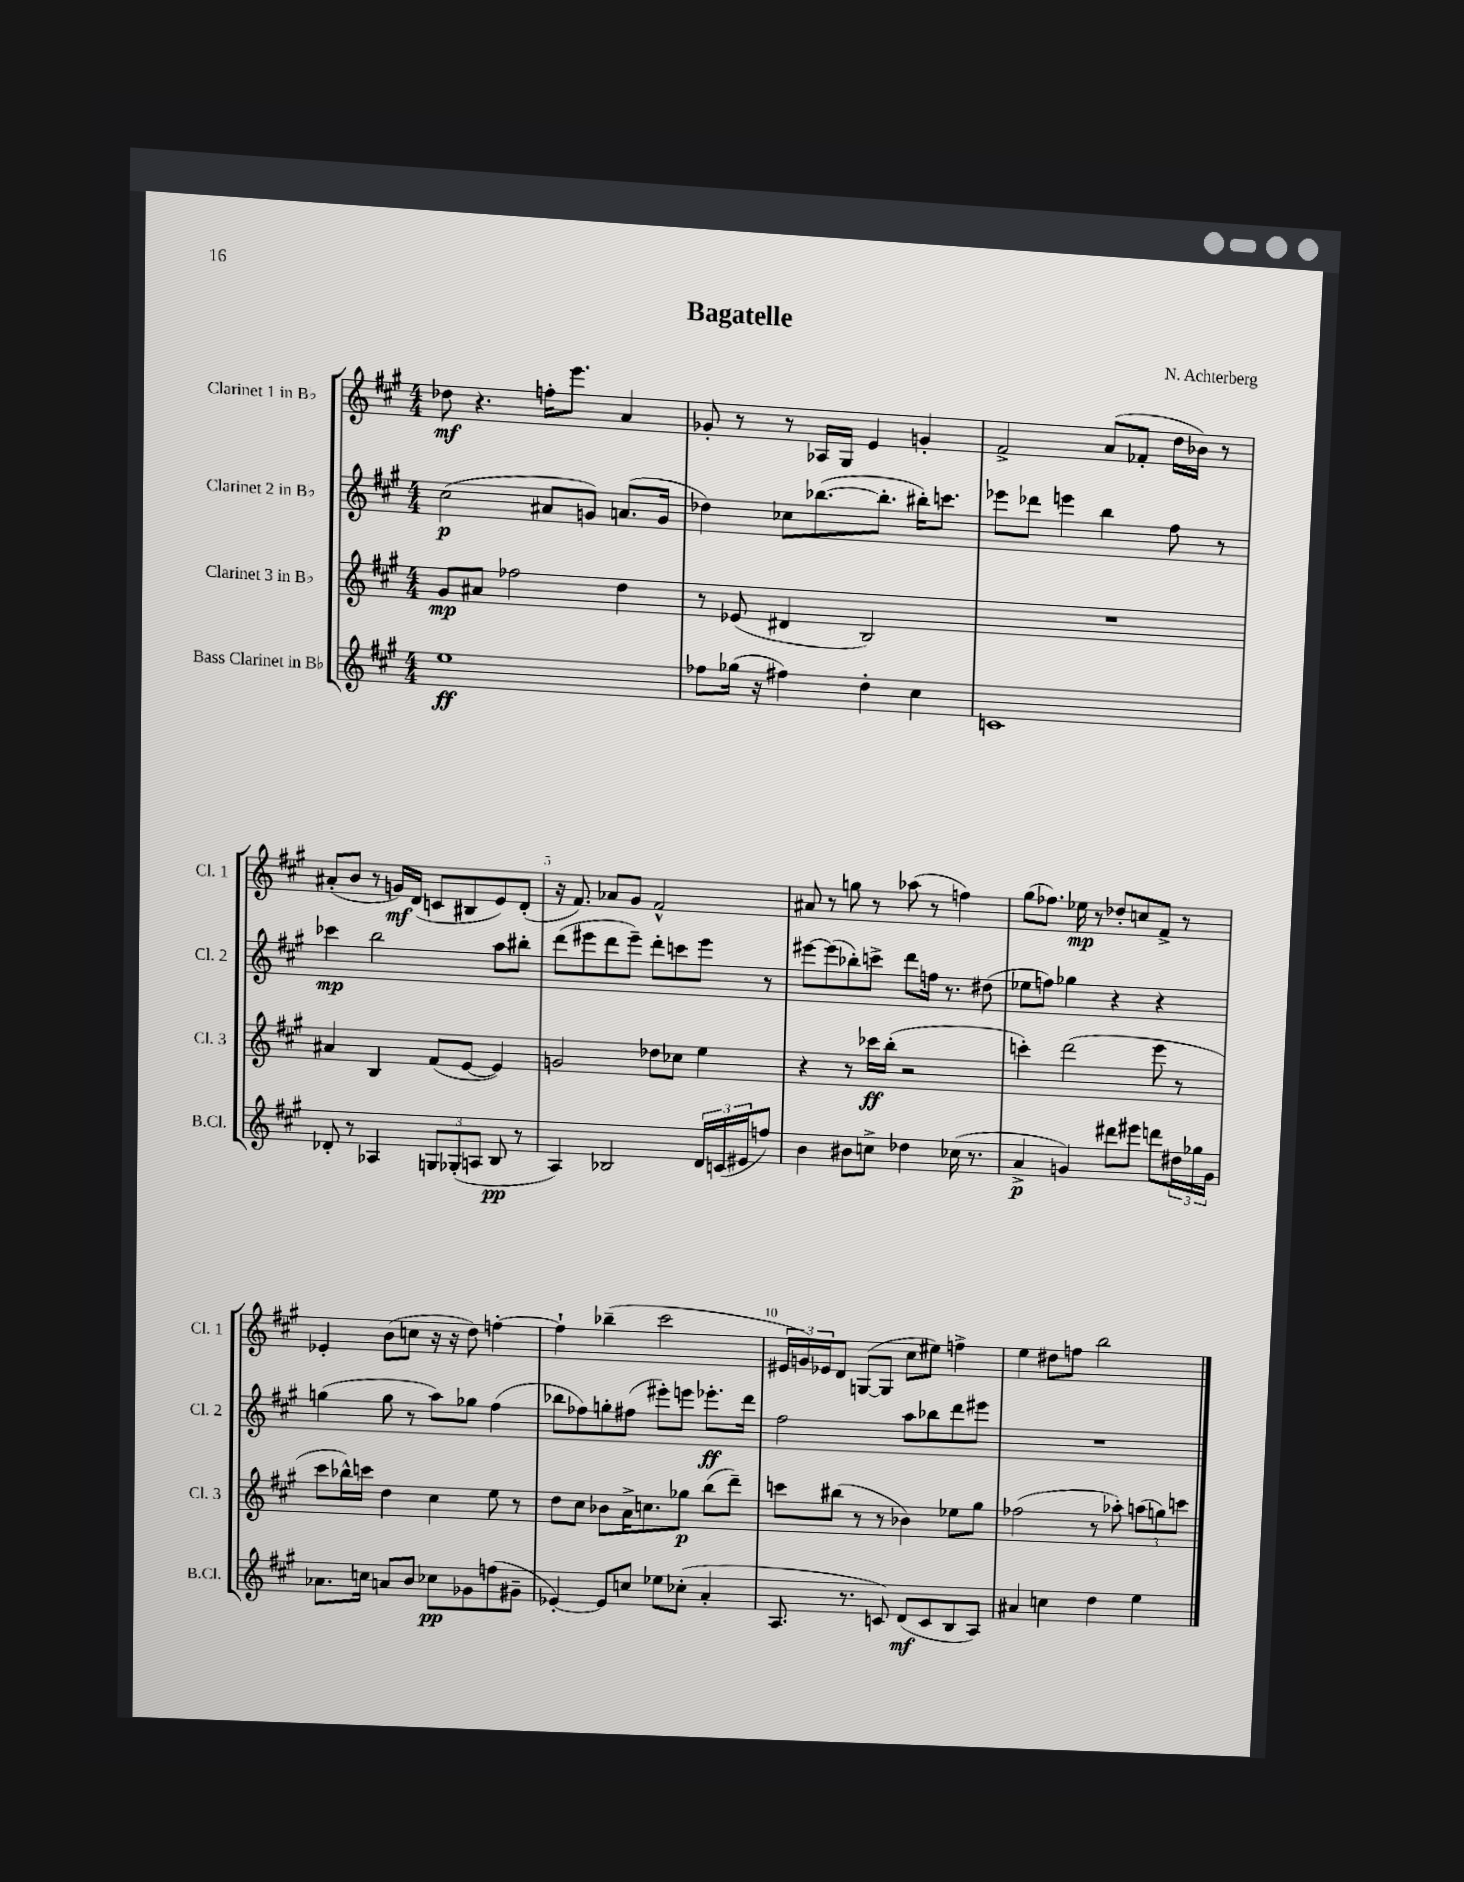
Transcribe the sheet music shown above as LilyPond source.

\header { title = "Bagatelle" composer = "N. Achterberg" }
<<
\new StaffGroup <<
\new Staff = "s0" \with { instrumentName = "Clarinet 1 in Bb" shortInstrumentName = "Cl. 1" } {
    \clef treble \key a \major \numericTimeSignature \time 4/4
    des''8\mf r4. f''16-. e'''8. a'4 |
    ges'8-. r8 r8 aes16 gis16 e'4 g'4-. |
    fis'2-> a'8( fes'8-. d''16 bes'16) r8 |
    ais'8-.( b'8 r8 g'16\mf) d'16( c'8 bis8 e'8) d'8-.( |
    r16 fis'8.) aes'8 gis'8 fis'2-^ |
    ais'8 r8 g''8 r8 aes''8( r8 f''4) |
    gis''8( fes''8.) ees''16\mp r8 des''8-. c''8 fis'8-> r8 |
    ees'4-. b'8( c''8 r16 r16 d''8) f''4~-. |
    f''4-! bes''4--( cis'''2 |
    \tuplet 3/2 { eis'16 g'16) ees'16 } d'8 g8~( g8 cis''8 eis''8) f''4-> |
    e''4 dis''8 f''8 b''2 \bar "|." |
}
\new Staff = "s1" \with { instrumentName = "Clarinet 2 in Bb" shortInstrumentName = "Cl. 2" } {
    \clef treble \key a \major \numericTimeSignature \time 4/4
    cis''2\p( ais'8 g'8) a'8.( g'16 |
    des''4) ces''8 bes''8.~( bes''8.-. bis''16-.) c'''8. |
    ees'''8 des'''8 e'''4 b''4 fis''8 r8 |
    ces'''4\mp b''2 a''8 bis''8-. |
    d'''8( eis'''8 d'''8 eis'''8--) d'''8-. c'''8 eis'''8 r8 |
    eis'''8~ eis'''8( bes''8-.) c'''8-> d'''8 f''16 r8. dis''8( |
    ees''8 f''8) ges''4 r4 r4 |
    g''4( g''8 r8 a''8) ges''8 fis''4( |
    bes''8 fes''8) g''8-. fis''8( eis'''8-.) e'''8 ees'''8.-.\ff d'''16 |
    fis''2 a''8 bes''8 d'''8 eis'''8 |
    R1 \bar "|." |
}
\new Staff = "s2" \with { instrumentName = "Clarinet 3 in Bb" shortInstrumentName = "Cl. 3" } {
    \clef treble \key a \major \numericTimeSignature \time 4/4
    gis'8\mp ais'8 fes''2 d''4 |
    r8 ees'8( dis'4 b2) |
    R1 |
    ais'4 b4 fis'8( e'8~ e'4) |
    g'2 des''8 ces''8 e''4 |
    r4 r8 ces'''16\ff b''16-.( r2 |
    c'''4-.) d'''2( e'''8 r8 |
    cis'''8 bes''16-^) c'''16 d''4 cis''4 e''8 r8 |
    d''8 cis''8 bes'8 a'16-> c''8. ges''8\p b''8( d'''8--) |
    c'''8 bis''8( r8 r8 bes'4) ees''8 gis''8 |
    fes''2( r8 aes''8-.) \tuplet 3/2 { a''8( g''8) c'''8 } \bar "|." |
}
\new Staff = "s3" \with { instrumentName = "Bass Clarinet in Bb" shortInstrumentName = "B.Cl." } {
    \clef treble \key a \major \numericTimeSignature \time 4/4
    e''1\ff |
    fes''8 ges''16( r16 fis''4) d''4-. cis''4 |
    c'1 |
    des'8-. r8 aes4 \tuplet 3/2 { g8 ges8-.( a8 } b8\pp r8 |
    a4) bes2 \tuplet 3/2 { d'16 c'16( eis'16 } f''8) |
    b'4 bis'8 c''8-> des''4 ces''16( r8. |
    a'4->\p g'4) dis'''8 eis'''8 d'''8 \tuplet 3/2 { dis''16 ges''16 g'16 } |
    aes'8. c''16 a'8 b'8 ces''8\pp ges'8 f''8( gis'8-- |
    ees'4~-.) ees'8 c''8 ees''8 ces''8-.( a'4-. |
    a8. r8. c'8) d'8\mf( c'8 b8 a8) |
    ais'4 c''4 d''4 e''4 \bar "|." |
}
>>
>>
\layout { \context { \Score \override BarNumber.break-visibility = ##(#f #t #t) barNumberVisibility = #(every-nth-bar-number-visible 5) } }
